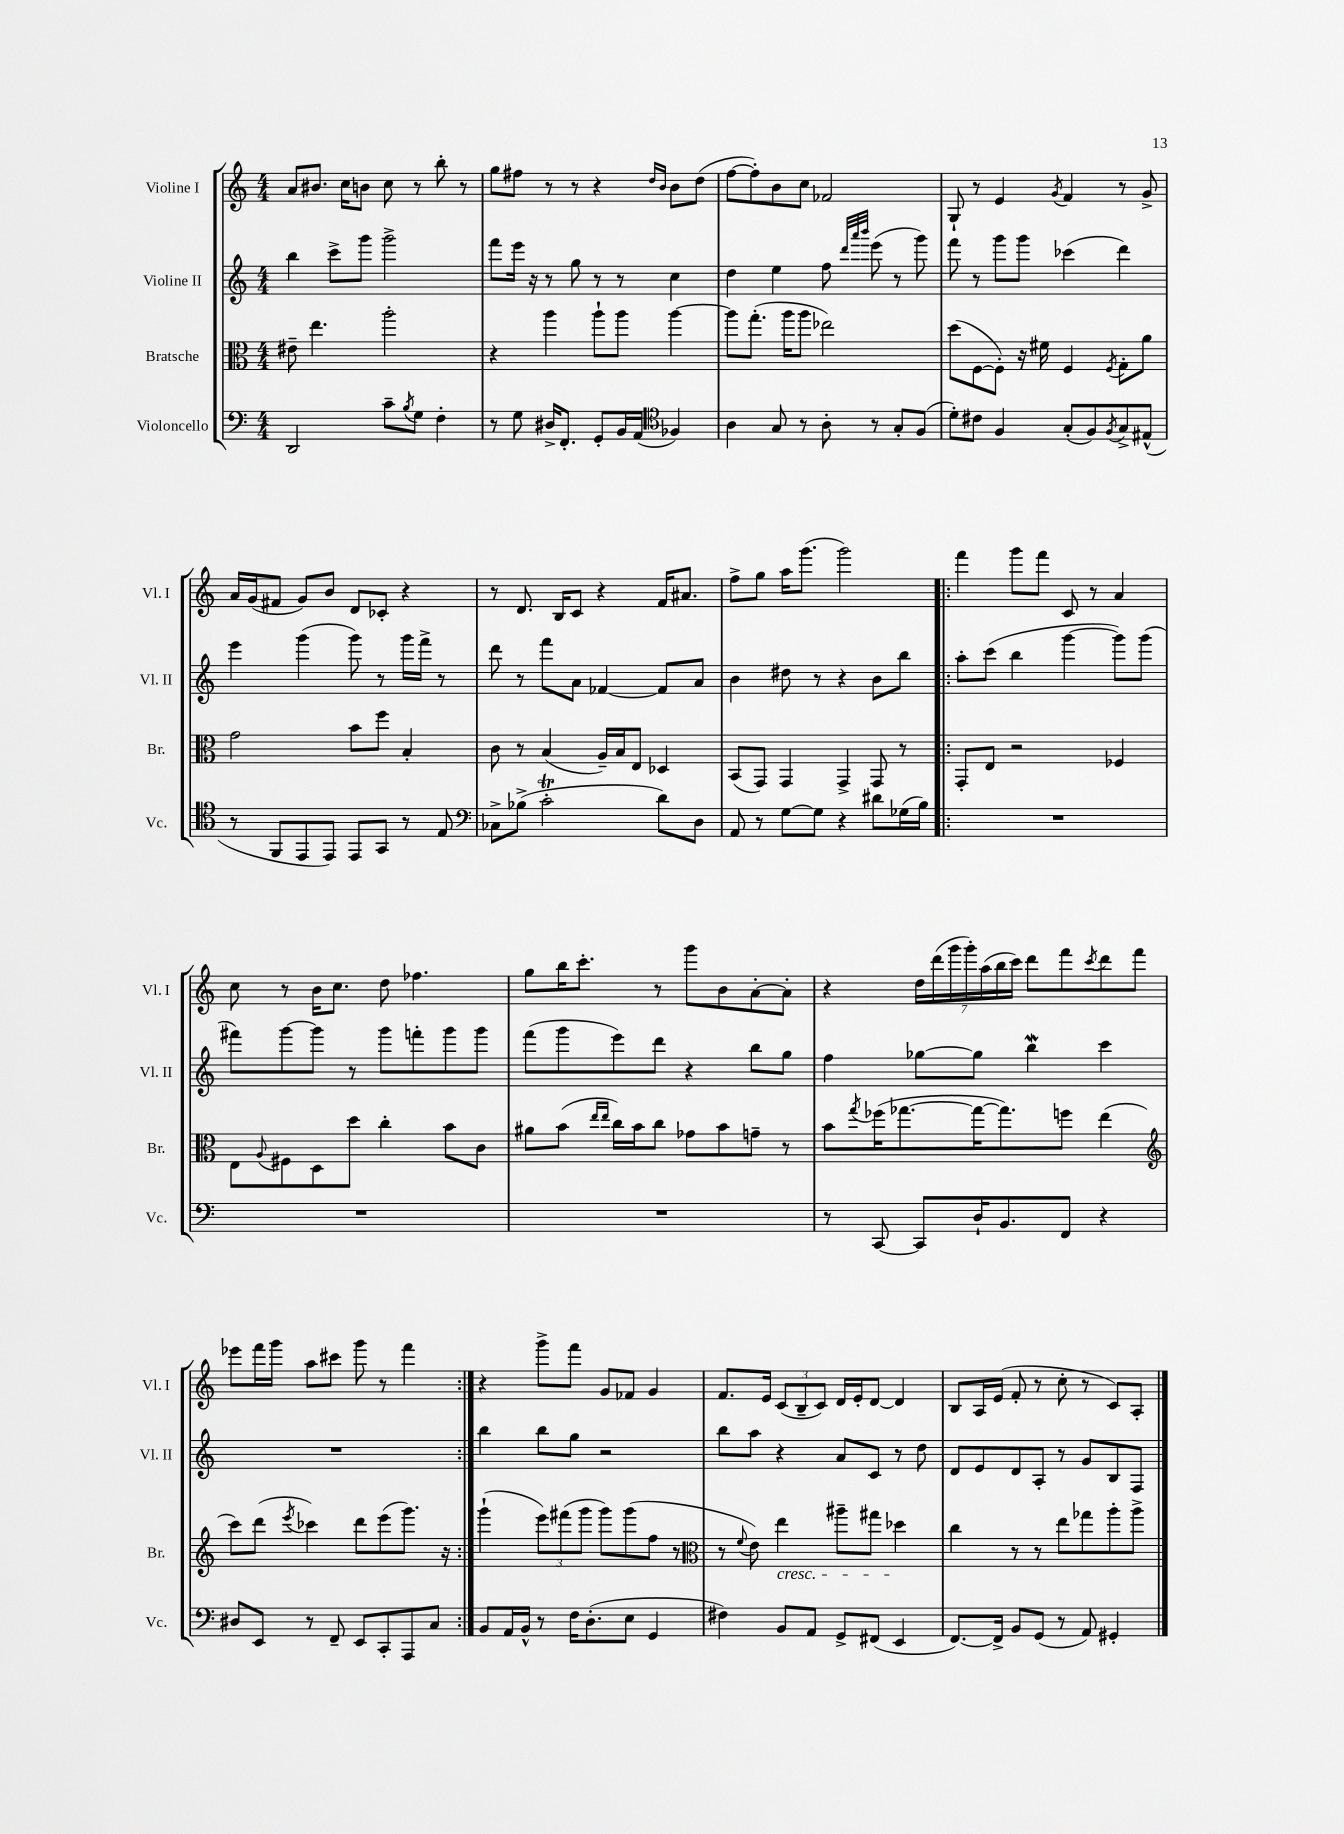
<<
\new StaffGroup <<
\new Staff = "s0" \with { instrumentName = "Violine I" shortInstrumentName = "Vl. I" } {
    \clef treble \key c \major \numericTimeSignature \time 4/4
    a'8 bis'8. c''16 b'8 c''8 r8 b''8-. r8 |
    g''8 fis''8 r8 r8 r4 \grace { d''16 b'16 } b'8 d''8( |
    f''8~ f''8-.) b'8 c''8 fes'2 |
    g8-! r8 e'4 \acciaccatura { g'8 } f'4 r8 g'8-> |
    a'16 g'16( fis'8 g'8) b'8 d'8 ces'8-. r4 |
    r8 d'8. b16 c'8 r4 f'16 ais'8. |
    f''8-> g''8 a''16 g'''8.( g'''2) |
    \repeat volta 2 { f'''4 g'''8 f'''8 c'8 r8 a'4 |
    c''8 r8 b'16 c''8. d''8 fes''4. |
    g''8 b''16 c'''8.-. r8 g'''8 b'8 a'8~-. a'8-. |
    r4 \tuplet 7/4 { d''16 d'''16( g'''16 g'''16-.) a''16( b''16 c'''16) } d'''8 f'''8 \acciaccatura { c'''8 } d'''8 f'''8 |
    ees'''8 f'''16 g'''16 a''8 cis'''8 g'''8 r8 f'''4 | }
    r4 g'''8-> f'''8 g'8 fes'8 g'4 |
    f'8. e'16 \tuplet 3/2 { c'8( b8-- c'8) } d'16 e'16-. d'8~ d'4 |
    b8 a16 e'16( f'8-. r8 c''8-. r8 c'8) a8-. \bar "|." |
}
\new Staff = "s1" \with { instrumentName = "Violine II" shortInstrumentName = "Vl. II" } {
    \clef treble \key c \major \numericTimeSignature \time 4/4
    b''4 c'''8-> g'''8 g'''2-> |
    f'''8 e'''16 r16 r8 g''8 r8 r8 c''4 |
    d''4 e''4 f''8 \grace { d'''32 a'''32 b'''32 } e'''8( r8 g'''8) |
    f'''8 r8 g'''8 g'''8 ces'''4( d'''4) |
    e'''4 g'''4( g'''8) r8 g'''16 f'''16-> r8 |
    d'''8 r8 f'''8 a'8 fes'4~ fes'8 a'8 |
    b'4 dis''8 r8 r4 b'8 b''8 |
    \repeat volta 2 { a''8-. c'''8( b''4 g'''4~ g'''8) g'''8( |
    fis'''8) g'''8~ g'''8 r8 g'''8 f'''8-. g'''8 g'''8 |
    f'''8( g'''8 e'''8) d'''8 r4 b''8 g''8 |
    f''4 ges''8~ ges''8 b''4\mordent c'''4 |
    R1 | }
    b''4 b''8 g''8 r2 |
    b''8 a''8 r4 a'8 c'8 r8 d''8 |
    d'8 e'8 d'8 a8-. r8 g'8 b8 f8 \bar "|." |
}
\new Staff = "s2" \with { instrumentName = "Bratsche" shortInstrumentName = "Br." } {
    \clef alto \key c \major \numericTimeSignature \time 4/4
    eis'8-- e''4. a''2-. |
    r4 a''4 a''8-! a''8 a''4~ |
    a''8 g''8.-.( a''16 a''8 ees''2) |
    d''8( f8~ f8-.) r16 fis'16 f4 \acciaccatura { f8 } g8-. a'8 |
    g'2 b'8 f''8 b4-. |
    c'8 r8 b4( a16--) b16 e8 des4 |
    b,8( g,8) g,4 g,4-> g,8 r8 |
    \repeat volta 2 { g,8-. e8 r2 fes4 |
    e8 \appoggiatura { a8 } fis8 d8 d''8 c''4-. b'8 c'8 |
    ais'8 b'8( \grace { e''16 e''16 } c''16) b'16 c''8 ges'8 b'8 g'8-- r8 |
    b'8 \acciaccatura { g''8 } fes''16( ges''8.~ ges''16~ ges''8.) f''8 e''4( |
    \clef treble c'''8) d'''8( \acciaccatura { e'''8 } ces'''4) d'''8 e'''8( g'''8.) r16 | }
    g'''4-!( \tuplet 3/2 { e'''8) fis'''8( g'''8 } g'''8) g'''8( f''8 r8 |
    \clef alto r8 \appoggiatura { f'8 } e'8) e''4\cresc ais''8-- gis''8 des''4\! |
    c''4 r8 r8 e''8 ges''8 a''8-. a''8-> \bar "|." |
}
\new Staff = "s3" \with { instrumentName = "Violoncello" shortInstrumentName = "Vc." } {
    \clef bass \key c \major \numericTimeSignature \time 4/4
    d,2 c'8-- \acciaccatura { b8 } g8 f4-. |
    r8 g8 dis16-> f,8.-. g,8-. b,16 a,16( \clef tenor fes4) |
    a4 g8 r8 a8-. r8 g8-. f8( |
    d'8-.) cis'8 f4 g8-.( f8) \acciaccatura { f8 } g8-> eis8-^( |
    r8 f,8 e,8 e,8) e,8 g,8 r8 e8 |
    \clef bass ces8-> bes8->( c'2-.\trill d'8) d8 |
    a,8 r8 g8~ g8 r4 dis'8 ges16( b16) |
    \repeat volta 2 { R1 |
    R1 |
    R1 |
    r8 c,8~ c,8 d16-! b,8. f,8 r4 |
    dis8 e,8 r8 f,8-- e,8 c,8-. a,,8 c8 | }
    b,8 a,16 b,16-^ r8 f16 d8.-.( e8 g,4 |
    fis4) b,8 a,8 g,8-> fis,8( e,4 |
    f,8.~) f,16-> b,8 g,8( r8 a,8) gis,4-. \bar "|." |
}
>>
>>
\layout { \context { \Score \remove "Bar_number_engraver" } }
